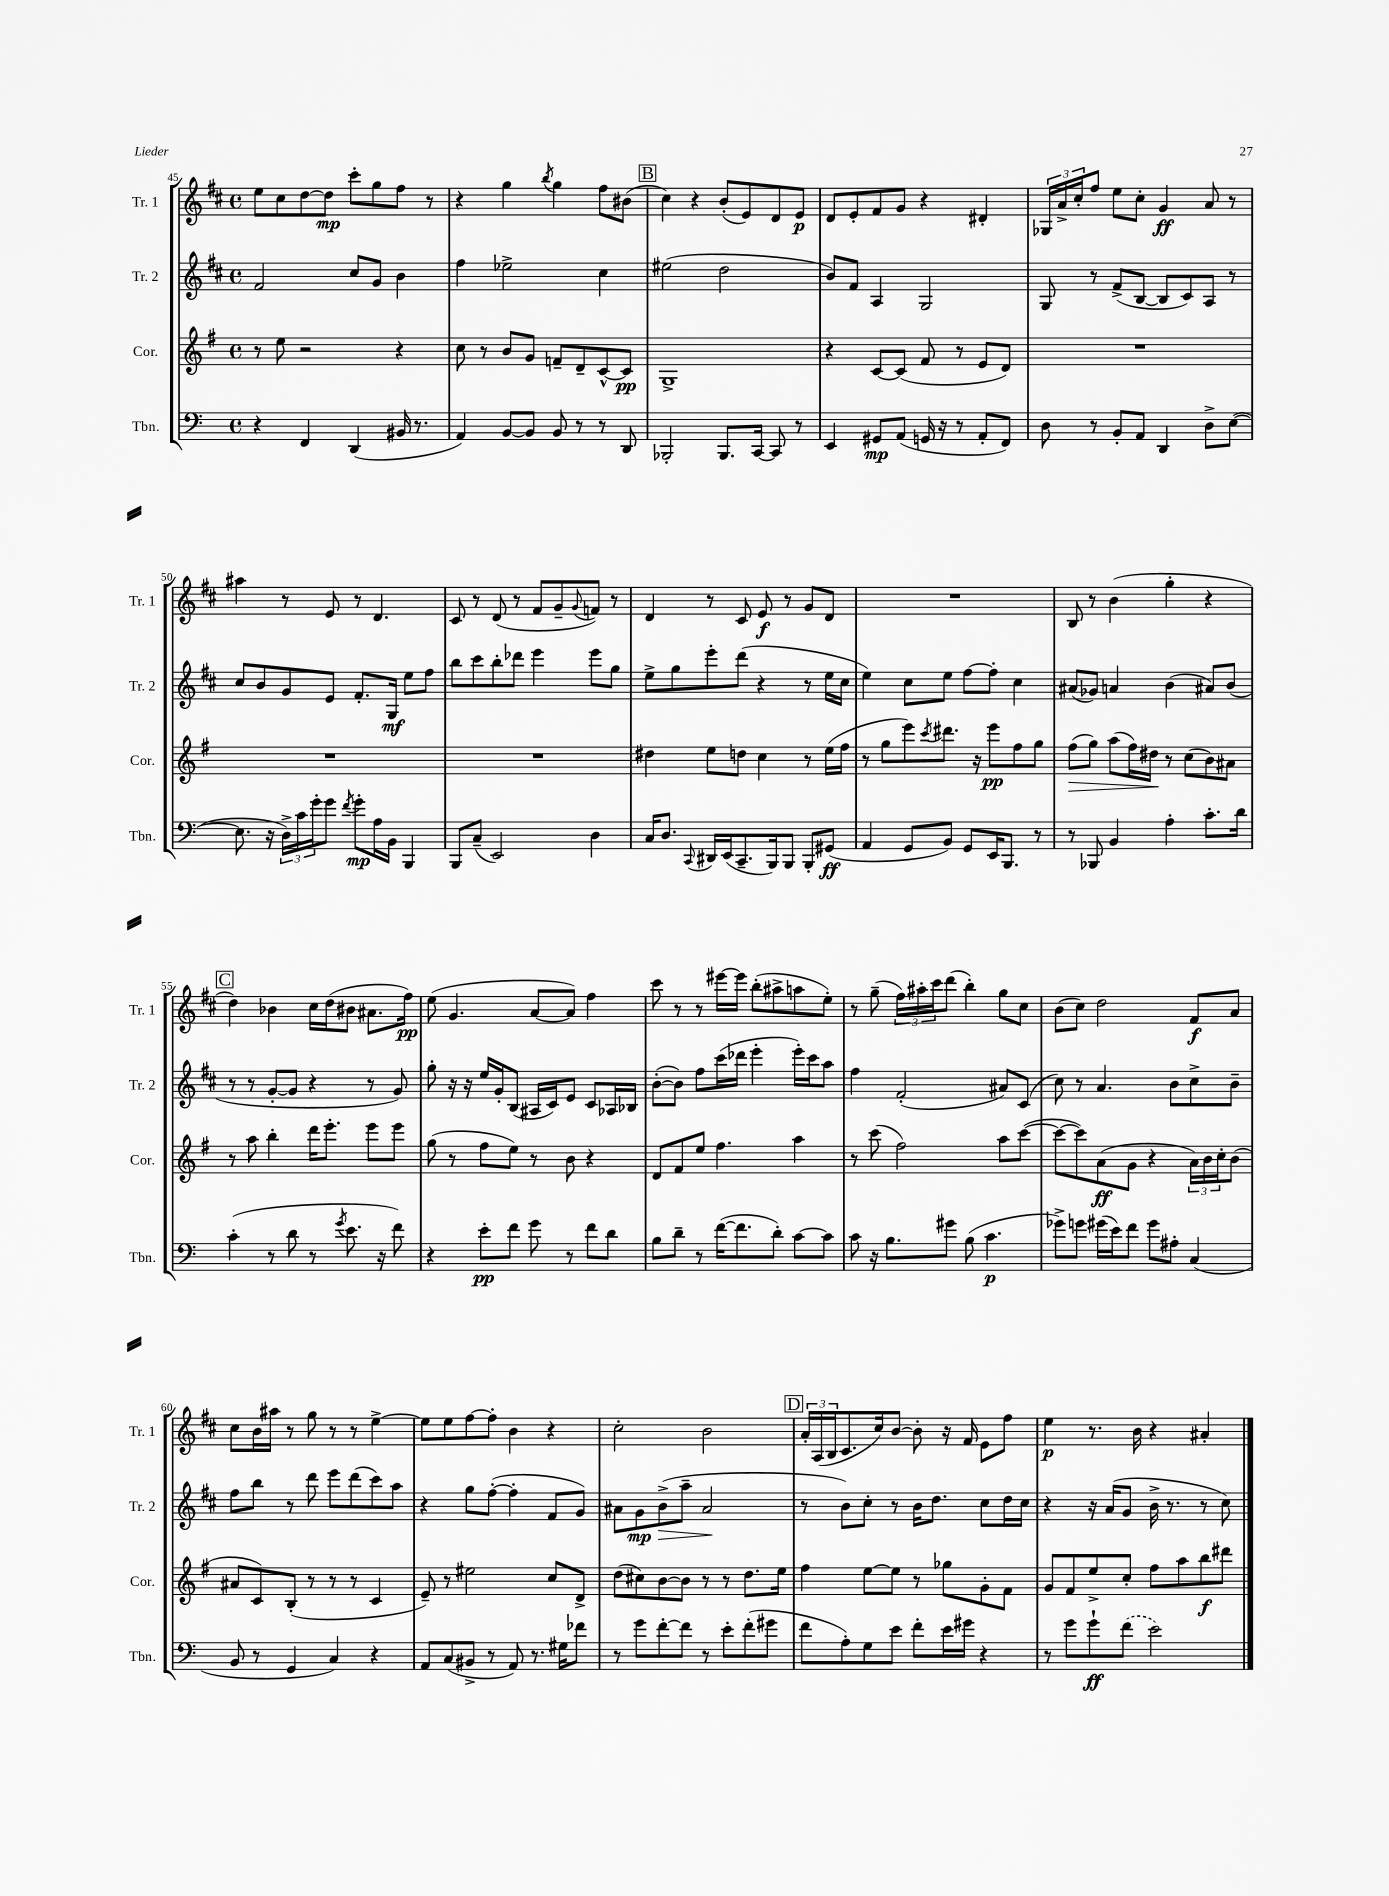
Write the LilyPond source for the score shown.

<<
\new StaffGroup <<
\new Staff = "s0" \with { instrumentName = "Tr. 1" shortInstrumentName = "Tr. 1" } {
    \clef treble \key d \major \defaultTimeSignature \time 4/4
    e''8 cis''8 d''8~ d''8\mp cis'''8-. g''8 fis''8 r8 |
    r4 g''4 \acciaccatura { b''8 } g''4 fis''8 bis'8( |
    \mark \markup { \box "B" } cis''4) r4 b'8-.( e'8) d'8 e'8\p |
    d'8 e'8-. fis'8 g'8 r4 dis'4-. |
    \tuplet 3/2 { ges16 a'16-> cis''16-. } fis''8 e''8 cis''8-. g'4\ff a'8 r8 |
    ais''4 r8 e'8 r8 d'4. |
    cis'8 r8 d'8( r8 fis'8 g'8-- \appoggiatura { g'8 } f'8) r8 |
    d'4 r8 cis'8 e'8\f r8 g'8 d'8 |
    R1 |
    b8 r8 b'4( g''4-. r4 |
    \mark \markup { \box "C" } d''4) bes'4 cis''16 d''16( bis'8 ais'8. fis''16\pp) |
    e''8( g'4. a'8~ a'8) fis''4 |
    cis'''8 r8 r8 eis'''16~ eis'''16 b''8-.( ais''8-> a''8 e''8-.) |
    r8 g''8--( \tuplet 3/2 { fis''16) ais''16-. cis'''16 } d'''8( b''4-.) g''8 cis''8 |
    b'8( cis''8) d''2 fis'8\f a'8 |
    cis''8 b'16 ais''16 r8 g''8 r8 r8 e''4~-> |
    e''8 e''8 fis''8~ fis''8-. b'4 r4 |
    cis''2-. b'2 |
    \mark \markup { \box "D" } \tuplet 3/2 { a'16-. a16( b16 } cis'8. cis''16) b'8~ b'8-. r16 fis'16 e'8 fis''8 |
    e''4\p r8. b'16 r4 ais'4-. \bar "|." |
}
\new Staff = "s1" \with { instrumentName = "Tr. 2" shortInstrumentName = "Tr. 2" } {
    \clef treble \key d \major \defaultTimeSignature \time 4/4
    fis'2 cis''8 g'8 b'4 |
    fis''4 ees''2-> cis''4 |
    \mark \markup { \box "B" } eis''2( d''2 |
    b'8) fis'8 a4 g2 |
    g8 r8 fis'8->( b8~ b8 cis'8) a8 r8 |
    cis''8 b'8 g'8 e'8 fis'8.-. g16\mf e''8 fis''8 |
    b''8 cis'''8 b''8-. des'''8 e'''4 e'''8 g''8 |
    e''8-> g''8 e'''8-. d'''8( r4 r8 e''16 cis''16 |
    e''4) cis''8 e''8 fis''8~ fis''8-. cis''4 |
    ais'8( ges'8) a'4 b'4( ais'8) b'8( |
    \mark \markup { \box "C" } r8 r8 g'8~-. g'8 r4 r8 g'8) |
    g''8-. r16 r16 e''16 g'16-. b8( ais16 cis'16) e'8 cis'8 aes16 bes16 |
    b'8~-.( b'8) fis''8 cis'''16( des'''16 e'''4-. e'''16-.) cis'''16 a''8 |
    fis''4 fis'2-.( ais'8) cis'8( |
    cis''8) r8 a'4. b'8 cis''8-> b'8-- |
    fis''8 b''8 r8 d'''8 e'''8 d'''8( cis'''8) a''8 |
    r4 g''8 fis''8~-.( fis''4-. fis'8 g'8) |
    ais'8 g'8\mp b'8->\>( a''8-- ais'2\! |
    \mark \markup { \box "D" } r8 b'8) cis''8-. r8 b'16 d''8. cis''8 d''16 cis''16 |
    r4 r16 a'16( g'8 b'16-> r8. r8 cis''8) \bar "|." |
}
\new Staff = "s2" \with { instrumentName = "Cor." shortInstrumentName = "Cor." } {
    \clef treble \key g \major \defaultTimeSignature \time 4/4
    r8 e''8 r2 r4 |
    c''8 r8 b'8 g'8 f'8-- d'8-- c'8~-^ c'8\pp |
    \mark \markup { \box "B" } g1-> |
    r4 c'8~ c'8( fis'8 r8 e'8 d'8) |
    R1 |
    R1 |
    R1 |
    dis''4 e''8 d''8 c''4 r8 e''16( fis''16 |
    r8 g''8 e'''8) \acciaccatura { c'''8 } dis'''8. r16 e'''8\pp fis''8 g''8 |
    fis''8\>( g''8) a''8( fis''16) dis''16\! r8 c''8( b'8) ais'8 |
    \mark \markup { \box "C" } r8 a''8 b''4-. d'''16 e'''8.-. e'''8 e'''8 |
    g''8( r8 fis''8 e''8) r8 b'8 r4 |
    d'8 fis'8 e''8 fis''4. a''4 |
    r8 c'''8( fis''2) a''8 c'''8~( |
    c'''8~ c'''8) a'8\ff( g'8 r4 \tuplet 3/2 { a'16) b'16 c''16-. } b'8( |
    ais'8 c'8) b8-.( r8 r8 r8 c'4 |
    e'8--) r8 eis''2 c''8 d'8-> |
    d''8( cis''8) b'8~ b'8 r8 r8 d''8. e''16 |
    \mark \markup { \box "D" } fis''4 e''8~ e''8 r8 ges''8 g'8-. fis'8 |
    g'8 fis'8 e''8-> c''8-. fis''8 a''8 b''8\f dis'''8 \bar "|." |
}
\new Staff = "s3" \with { instrumentName = "Tbn." shortInstrumentName = "Tbn." } {
    \clef bass \key c \major \defaultTimeSignature \time 4/4
    r4 f,4 d,4( bis,16 r8. |
    a,4) b,8~ b,8 b,8 r8 r8 d,8 |
    \mark \markup { \box "B" } bes,,2-. bes,,8. c,16~ c,8 r8 |
    e,4 gis,8\mp a,8( g,16 r16 r8 a,8-. f,8) |
    d8 r8 b,8-. a,8 d,4 d8-> e8~( |
    e8. r16 \tuplet 3/2 { d16->) c'16 g'16-. } g'8 \acciaccatura { f'8 } g'8-.\mp a16 b,16 b,,4 |
    b,,8 c8--( e,2) d4 |
    c16 d8. \appoggiatura { c,8 } dis,16 e,16( c,8.-- b,,16) b,,8 b,,8-. gis,8\ff( |
    a,4 g,8 b,8) g,8 e,16 b,,8. r8 |
    r8 bes,,8 b,4 a4-. c'8.-. d'16 |
    \mark \markup { \box "C" } c'4-.( r8 d'8 r8 \acciaccatura { g'8 } e'8. r16 f'8) |
    r4 e'8-.\pp f'8 g'8 r8 f'8 d'8 |
    b8 d'8-- r8 f'16~( f'8. d'8-.) c'8~ c'8 |
    c'8 r16 b8. gis'8 b8( c'4.\p |
    ges'8->) g'8 gis'16( e'16) f'8 gis'8 ais8-. c4( |
    b,8 r8 g,4 c4) r4 |
    a,8 c8( bis,8-> r8 a,8) r8. gis16 fes'8 |
    r8 g'8 f'8~-. f'8 r8 e'8-. f'8-.( gis'8 |
    \mark \markup { \box "D" } f'8 a8-.) g8 e'8 f'8-. e'16 gis'16 r4 |
    r8 g'8 g'8-!\ff \once \slurDashed f'8( e'2) \bar "|." |
}
>>
>>
\layout { \context { \Score currentBarNumber = #45 } }
